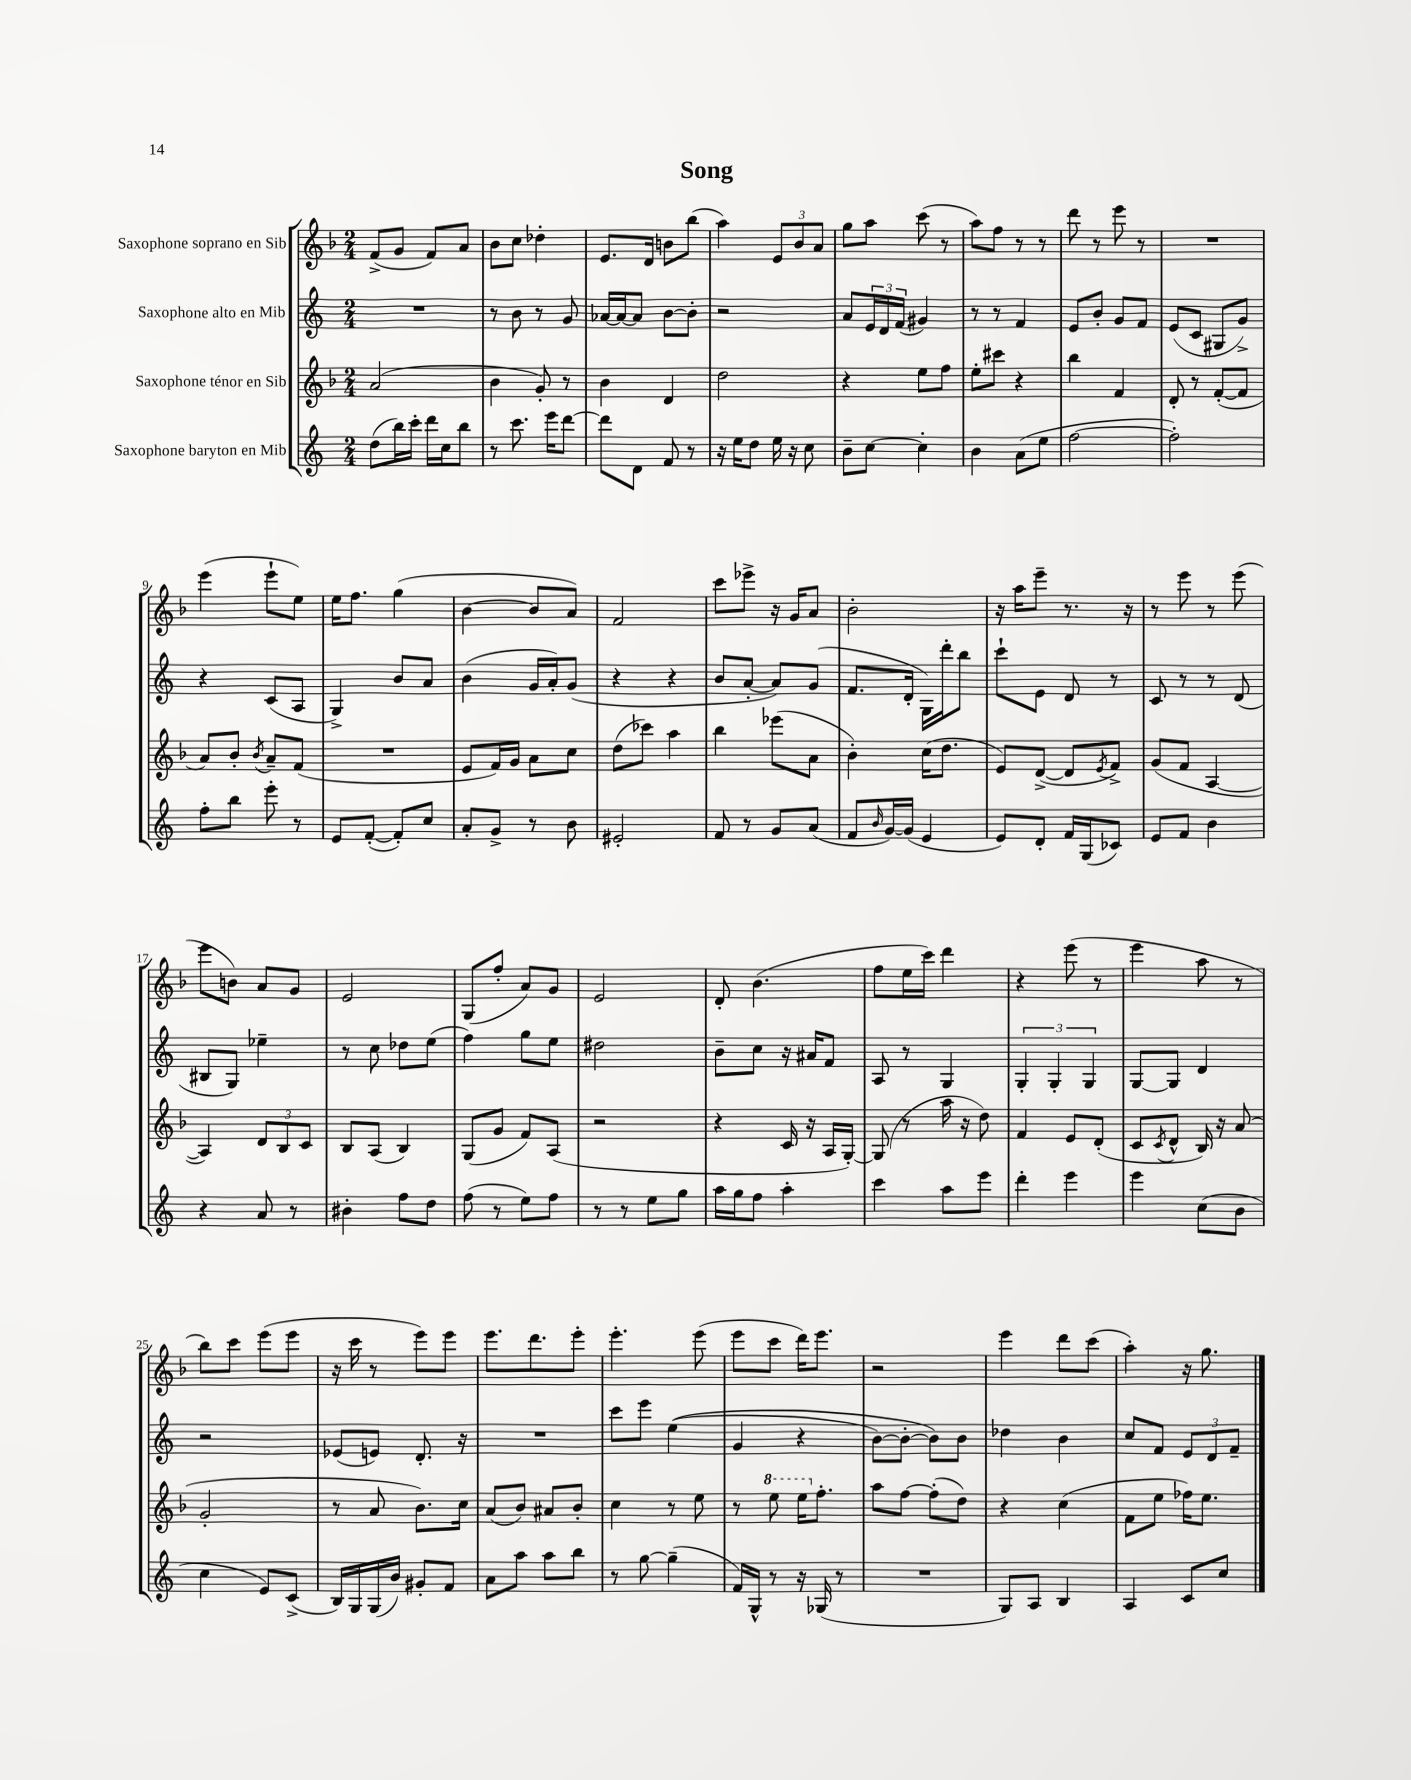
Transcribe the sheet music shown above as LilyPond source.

\header { title = "Song" }
<<
\new StaffGroup <<
\new Staff = "s0" \with { instrumentName = "Saxophone soprano en Sib" } {
    \clef treble \key f \major \numericTimeSignature \time 2/4
    f'8->( g'8 f'8) a'8 |
    bes'8 c''8 des''4-. |
    e'8. d'16 b'8 bes''8( |
    a''4) \tuplet 3/2 { e'8 bes'8 a'8 } |
    g''8 a''8 c'''8( r8 |
    a''8) f''8 r8 r8 |
    d'''8 r8 e'''8 r8 |
    R2 |
    e'''4( e'''8-! e''8) |
    e''16 f''8. g''4( |
    bes'4~ bes'8 a'8) |
    f'2 |
    c'''8 ees'''8-> r16 g'16 a'8 |
    bes'2-. |
    r16 a''16 e'''8-- r8. r16 |
    r8 e'''8 r8 e'''8( |
    e'''8 b'8) a'8 g'8 |
    e'2 |
    g8( f''8-. a'8) g'8 |
    e'2 |
    d'8-. bes'4.( |
    f''8 e''16 c'''16) d'''4 |
    r4 e'''8( r8 |
    e'''4 a''8 r8 |
    bes''8) c'''8 e'''8( e'''8 |
    r16 c'''16 r8 e'''8) e'''8 |
    e'''8. d'''8. e'''8-. |
    e'''4.-. e'''8( |
    e'''8 c'''8 d'''16) e'''8. |
    r2 |
    e'''4 d'''8 c'''8( |
    a''4-.) r16 g''8. \bar "|." |
}
\new Staff = "s1" \with { instrumentName = "Saxophone alto en Mib" } {
    \clef treble \key c \major \numericTimeSignature \time 2/4
    R2 |
    r8 b'8 r8 g'8 |
    aes'16~ aes'16~ aes'8 b'8~ b'8-. |
    r2 |
    a'8 \tuplet 3/2 { e'16 d'16 f'16( } gis'4) |
    r8 r8 f'4 |
    e'8 b'8-. g'8 f'8 |
    e'8( c'8 gis8 g'8->) |
    r4 c'8( a8 |
    g4->) b'8 a'8 |
    b'4( g'16 a'16-.) g'8( |
    r4 r4 |
    b'8 a'8~-. a'8) g'8( |
    f'8. d'16-. g16) d'''16-. b''8 |
    c'''8-! e'8 d'8 r8 |
    c'8 r8 r8 d'8( |
    bis8 g8) ees''4-- |
    r8 c''8 des''8 e''8( |
    f''4) g''8 e''8 |
    dis''2 |
    b'8-- c''8 r16 ais'16 f'8 |
    a8 r8 g4 |
    \tuplet 3/2 { g4-. g4-. g4 } |
    g8~ g8 d'4 |
    r2 |
    ees'8( e'8) d'8.-. r16 |
    R2 |
    c'''8 e'''8 e''4(\( |
    g'4 r4 |
    b'8~) b'8~-. b'8\) b'8 |
    des''4 b'4 |
    c''8 f'8 \tuplet 3/2 { e'8 d'8 f'8-- } \bar "|." |
}
\new Staff = "s2" \with { instrumentName = "Saxophone ténor en Sib" } {
    \clef treble \key f \major \numericTimeSignature \time 2/4
    a'2( |
    bes'4 g'8-.) r8 |
    bes'4 d'4 |
    d''2 |
    r4 e''8 f''8 |
    e''8-. cis'''8 r4 |
    bes''4 f'4 |
    d'8-. r8 f'8~-.( f'8 |
    a'8) bes'8-. \acciaccatura { bes'8 } a'8-- f'8( |
    R2 |
    e'8 f'16) g'16 a'8 c''8 |
    d''8( ces'''8) a''4 |
    bes''4 ees'''8( a'8 |
    bes'4-.) c''16( d''8. |
    e'8) d'8~->( d'8 \acciaccatura { e'8 } f'8->) |
    g'8( f'8 a4~ |
    a4) \tuplet 3/2 { d'8 bes8 c'8 } |
    bes8 a8( bes4) |
    g8( g'8 f'8) a8( |
    r2 |
    r4 c'16 r16 a16 g16~-.) |
    g8( r8 a''16 r16 d''8) |
    f'4 e'8 d'8-.( |
    c'8 \acciaccatura { c'8 } d'8-^ bes16) r16 a'8( |
    g'2-. |
    r8 a'8 bes'8.) c''16 |
    a'8( bes'8) ais'8 bes'8-. |
    c''4 r8 e''8 |
    r8 \ottava #1 e'''8 e'''16 \ottava #0 f''8.-. |
    a''8 f''8~ f''8-.( d''8) |
    r4 c''4( |
    f'8 e''8 fes''16) e''8. \bar "|." |
}
\new Staff = "s3" \with { instrumentName = "Saxophone baryton en Mib" } {
    \clef treble \key c \major \numericTimeSignature \time 2/4
    d''8( b''16) c'''16-. d'''16 c''16 b''8 |
    r8 c'''8. e'''16 d'''8~ |
    d'''8 d'8 f'8 r8 |
    r16 e''16 d''8 e''16 r16 c''8 |
    b'8-- c''8~ c''4-. |
    b'4 a'8( e''8 |
    f''2~ |
    f''2-.) |
    f''8-. b''8 e'''8-. r8 |
    e'8 f'8~-.( f'8-.) c''8 |
    a'8-. g'8-> r8 b'8 |
    eis'2-. |
    f'8 r8 g'8 a'8( |
    f'8 \grace { b'16 } g'16~) g'16( e'4 |
    e'8) d'8-. f'16 g16( ces'8) |
    e'8 f'8 b'4 |
    r4 a'8 r8 |
    bis'4-. f''8 d''8 |
    f''8( r8 e''8) f''8 |
    r8 r8 e''8 g''8 |
    a''16 g''16 f''8 a''4-. |
    c'''4 a''8 e'''8 |
    d'''4-. e'''4 |
    e'''4 c''8( b'8 |
    c''4 e'8) c'8->( |
    b16) g16 g16( b'16) gis'8-. f'8 |
    a'8 a''8 a''8 b''8 |
    r8 g''8~ g''4--( |
    f'16) g16-^ r8 r16 ges16( r8 |
    R2 |
    g8) a8 b4 |
    a4 c'8 c''8 \bar "|." |
}
>>
>>
